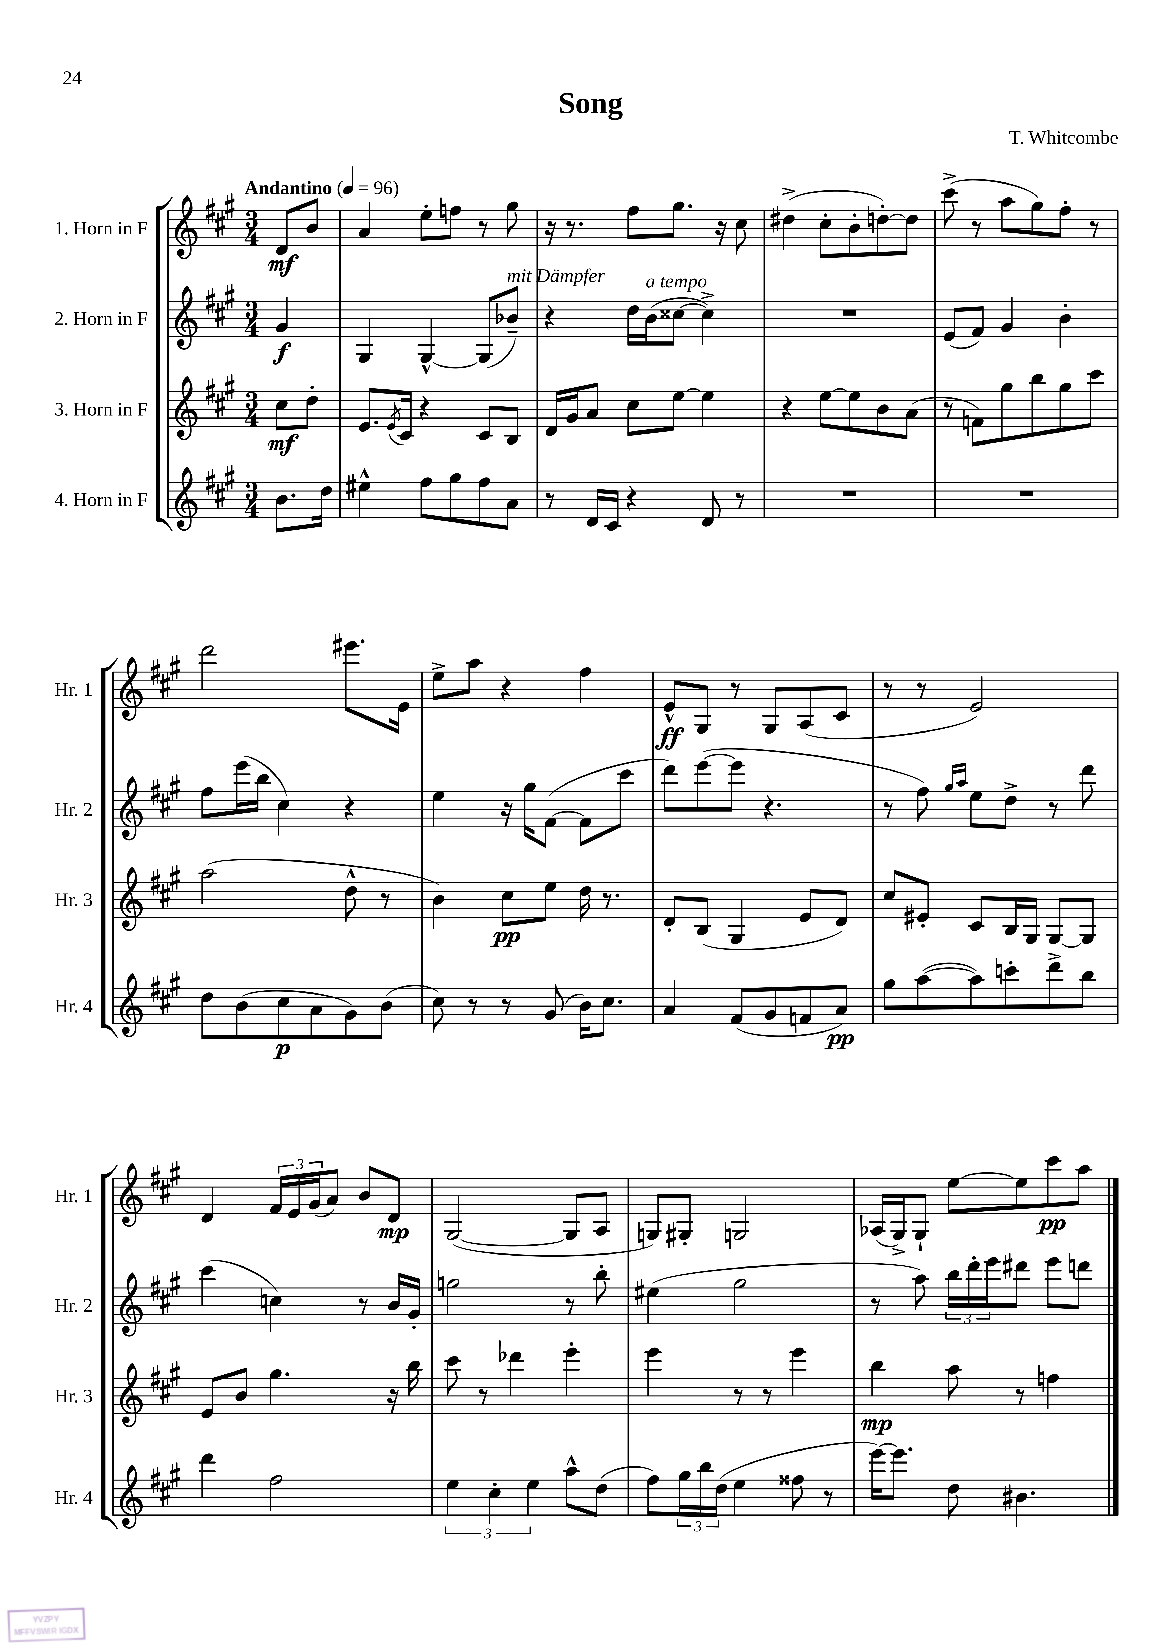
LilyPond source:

\header { title = "Song" composer = "T. Whitcombe" }
<<
\new StaffGroup <<
\new Staff = "s0" \with { instrumentName = "1. Horn in F" shortInstrumentName = "Hr. 1" } {
    \clef treble \key a \major \numericTimeSignature \time 3/4 \partial 4 \tempo "Andantino" 4 = 96
    d'8\mf b'8 |
    a'4 e''8-. f''8 r8 gis''8 |
    r16 r8. fis''8 gis''8. r16 cis''8 |
    dis''4->( cis''8-. b'8-. d''8~-.) d''8 |
    cis'''8->( r8 a''8 gis''8) fis''8-. r8 |
    d'''2 eis'''8. e'16 |
    e''8-> a''8 r4 fis''4 |
    e'8-^\ff gis8 r8 gis8 a8( cis'8 |
    r8 r8 e'2) |
    d'4 \tuplet 3/2 { fis'16 e'16 gis'16( } a'8) b'8 d'8\mp |
    gis2~( gis8 a8 |
    g8) gis8-. g2 |
    aes16( gis16->) gis8-! e''8~ e''8 cis'''8\pp a''8 \bar "|." |
}
\new Staff = "s1" \with { instrumentName = "2. Horn in F" shortInstrumentName = "Hr. 2" } {
    \clef treble \key a \major \numericTimeSignature \time 3/4 \partial 4
    gis'4\f |
    gis4 gis4~-^ gis8( bes'8--^\markup { \italic "mit Dämpfer" }) |
    r4 d''16 b'16^\markup { \italic "a tempo" }( cisis''8~ cisis''4->) |
    R2. |
    e'8( fis'8) gis'4 b'4-. |
    fis''8 e'''16( b''16 cis''4) r4 |
    e''4 r16 gis''16 fis'8~( fis'8 cis'''8 |
    d'''8) e'''8~( e'''8 r4. |
    r8 fis''8) \grace { gis''16 a''16 } e''8 d''8-> r8 d'''8 |
    cis'''4( c''4) r8 b'16 gis'16-. |
    g''2 r8 b''8-. |
    eis''4( gis''2 |
    r8 a''8) \tuplet 3/2 { b''16 d'''16-. e'''16 } dis'''8 e'''8 d'''8 \bar "|." |
}
\new Staff = "s2" \with { instrumentName = "3. Horn in F" shortInstrumentName = "Hr. 3" } {
    \clef treble \key a \major \numericTimeSignature \time 3/4 \partial 4
    cis''8\mf d''8-. |
    e'8. \acciaccatura { e'8 } cis'16 r4 cis'8 b8 |
    d'16 gis'16 a'8 cis''8 e''8~ e''4 |
    r4 e''8~ e''8 b'8 a'8( |
    r8 f'8) gis''8 b''8 gis''8 cis'''8 |
    a''2( d''8-^ r8 |
    b'4) cis''8\pp e''8 d''16 r8. |
    d'8-. b8( gis4 e'8 d'8) |
    cis''8 eis'8-. cis'8 b16 gis16 gis8~ gis8 |
    e'8 b'8 gis''4. r16 b''16 |
    cis'''8 r8 des'''4 e'''4-. |
    e'''4 r8 r8 e'''4 |
    b''4\mp a''8 r8 f''4 \bar "|." |
}
\new Staff = "s3" \with { instrumentName = "4. Horn in F" shortInstrumentName = "Hr. 4" } {
    \clef treble \key a \major \numericTimeSignature \time 3/4 \partial 4
    b'8. d''16 |
    eis''4-^ fis''8 gis''8 fis''8 a'8 |
    r8 d'16 cis'16 r4 d'8 r8 |
    R2. |
    R2. |
    d''8 b'8( cis''8\p a'8 gis'8) b'8( |
    cis''8) r8 r8 gis'8( b'16) cis''8. |
    a'4 fis'8( gis'8 f'8 a'8\pp) |
    gis''8 a''8~( a''8) c'''8-. d'''8-> b''8 |
    d'''4 fis''2 |
    \tuplet 3/2 { e''4 cis''4-. e''4 } a''8-^ d''8( |
    fis''8) \tuplet 3/2 { gis''16 b''16 d''16( } e''4 fisis''8 r8 |
    e'''16~) e'''8. d''8 bis'4. \bar "|." |
}
>>
>>
\layout { \context { \Score \remove "Bar_number_engraver" } }
